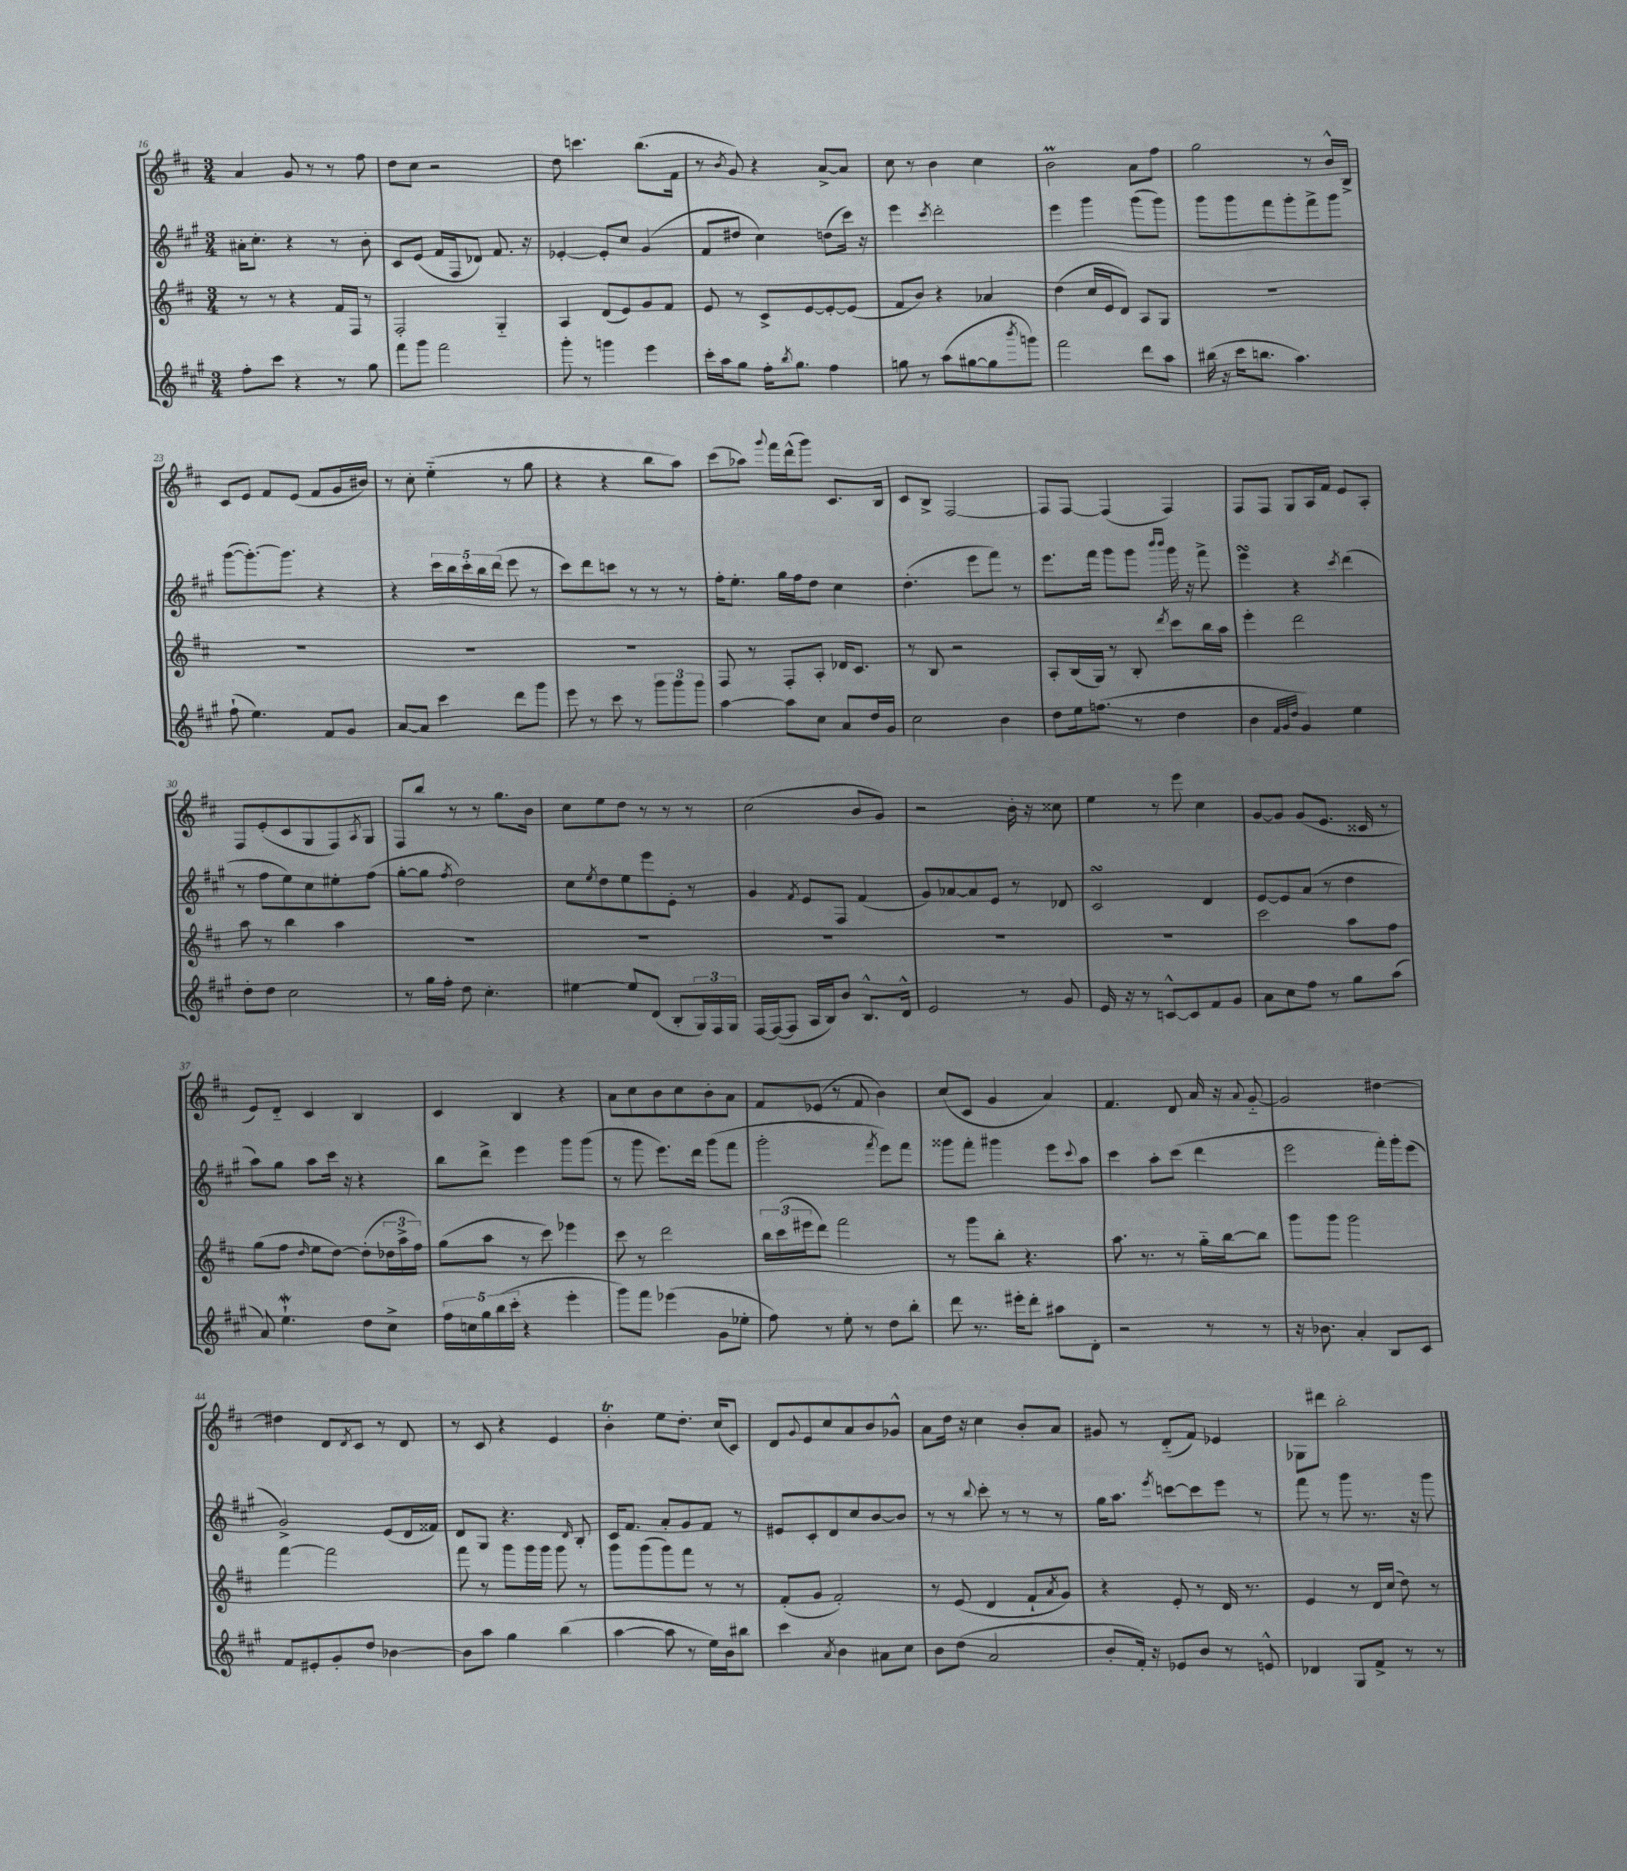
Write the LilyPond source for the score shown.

<<
\new StaffGroup <<
\new Staff = "s0" {
    \clef treble \key d \major \numericTimeSignature \time 3/4
    a'4 g'8 r8 r8 fis''8 |
    d''8 cis''8 r2 |
    d''8 c'''4. b''8.( fis'16 |
    r8 \acciaccatura { b'8 } g'8) r4 a'8~-> a'8 |
    cis''8 r8 b'4 cis''4 |
    b'2\prall a'8 fis''8 |
    g''2 r8 b'16-^ b16-> |
    cis'8 e'8 fis'8 e'8( fis'8 g'16 bis'16) |
    r8 cis''8-. e''4-_( r8 g''8 |
    r4 r4 b''8 a''8) |
    cis'''8( aes''8) \appoggiatura { g'''8 } fis'''16 d'''16-^( g'''8) cis'8. b16 |
    cis'8 b8-> fis2~ |
    fis8 fis8~ fis4( fis4) |
    fis8 fis8 g8 a16 fis'16 e'8 a8-. |
    fis8 e'8-.( cis'8 g8 fis8) \acciaccatura { a8 } g8 |
    fis8 b''8 r8 r8 g''8. b'16 |
    cis''8 e''8 d''8 r8 r8 r8 |
    cis''2( b'8 g'8) |
    r2 b'16-. r16 cisis''8 |
    e''4 r8 e'''8 cis''4 |
    g'8~ g'8 g'8( e'8. cisis'16 r8 |
    e'8) d'8-_ cis'4 b4 |
    cis'4 b4 r4 |
    a'8 cis''8 b'8 cis''8 b'8-. a'8 |
    fis'8 ees'8( r8 fis'8 b'4) |
    cis''8( cis'8 g'4 a'4) |
    fis'4. d'8 a'16 r16 \appoggiatura { a'8 } g'8~-_ |
    g'2 dis''4~ |
    dis''4 d'8 \acciaccatura { d'8 } cis'8 r8 d'8 |
    r8 cis'8 r4 e'4 |
    b'4-.\trill e''8 d''8.-. cis''16( cis'8) |
    d'8 \appoggiatura { g'8 } e'8 cis''8 a'8 b'8 ges'8-^ |
    a'8 d''16 r16 cis''4 b'8-. a'8 |
    gis'8 r8 d'8-_( fis'8) ees'4 |
    ges8 dis'''8 b''2-. \bar "|." |
}
\new Staff = "s1" {
    \clef treble \key a \major \numericTimeSignature \time 3/4
    ais'16-. cis''8.-. r4 r8 b'8-. |
    cis'8 e'8( fis'16 fis16 des'8) fis'8. r16 |
    ees'4~-. ees'8-. cis''8 gis'4( |
    fis'8 dis''8 cis''4) d''8( cis'''16) r16 |
    e'''4 \acciaccatura { cis'''8 } d'''2-. |
    e'''4 gis'''4 gis'''8( gis'''8) |
    gis'''8 gis'''8 fis'''8 gis'''8-. fis'''8-> gis'''8 |
    gis'''8~( gis'''8.~-.) gis'''8. r4 |
    r4 \tuplet 5/4 { cis'''16 b''16 cis'''16-. b''16 d'''16( } e'''8 r8 |
    cis'''8) d'''8 c'''8 r8 r8 r8 |
    fis''16-. e''8.-. gis''16 fis''16 d''8 cis''4 |
    d''4.-.( e'''8 fis'''8) r8 |
    e'''8. fis'''16 gis'''8 gis'''8 \grace { b'''16 b'''16 } gis'''16 r16 fis'''8-> |
    e'''4\turn r4 \acciaccatura { cis'''8 } d'''4( |
    r8 fis''8 e''8) cis''8 eis''8-. fis''8( |
    gis''8~-. gis''8 \acciaccatura { fis''8 } d''2) |
    cis''8 \acciaccatura { e''8 } d''8 e''8 e'''8 e'8-. r8 |
    gis'4 \acciaccatura { fis'8 } e'8 fis8 fis'4( |
    gis'8) aes'8~ aes'8 e'8 r8 des'8 |
    cis'2\turn d'4 |
    e'8~ e'8 a'8( r8 d''4 |
    a''8) gis''8 a''8 cis'''16 r16 r4 |
    b''8 d'''8-> e'''4 gis'''8 gis'''8( |
    r8 gis'''8 e'''8.) d'''16 gis'''8( fis'''8 |
    gis'''2-. \acciaccatura { fis'''8 } e'''8) fis'''8 |
    gisis'''8 fis'''8-. gis'''4 e'''8 \appoggiatura { cis'''8 } a''8 |
    cis'''4 a''8-. cis'''8( d'''4 |
    e'''2 fis'''16-.) gis'''16-. e'''8( |
    gis'2->) e'8( d'16 fisis'16) |
    d'8 gis8 r4. \grace { d'16 } b8-. |
    cis'16 fis'8. a'8-. gis'8 fis'8 r8 |
    eis'8 cis'8-. d'8 cis''8 b'8~ b'8 |
    r8 r8 \appoggiatura { b''8 } cis'''8-. r8 r8 r8 |
    gis''16 a''8. \acciaccatura { e'''8 } c'''8~ c'''8 e'''8 r8 |
    fis'''8 r8 gis'''8 r8. r16 gis'''8 \bar "|." |
}
\new Staff = "s2" {
    \clef treble \key d \major \numericTimeSignature \time 3/4
    r8 r8 r4 fis'16 fis16 r8 |
    fis2-. g4-_ |
    a4 d'8( e'8) g'8 fis'8 |
    e'8 r8 cis'8-> e'8~ e'8~-. e'8( |
    fis'8 b'8) r4 aes'4 |
    d''4( cis''16 e'16 d'8) a8 g8 |
    R2. |
    R2. |
    R2. |
    R2. |
    fis8 r8 fis8-. a8-. des'16 cis'8. |
    r8 b8 r2 |
    a8-. b16( g16) r8 b8-. \acciaccatura { d'''8 } cis'''8 b''16 a''16 |
    e'''4-. d'''2 |
    a''8 r8 b''4 a''4 |
    R2. |
    R2. |
    R2. |
    R2. |
    R2. |
    cis'''2 a''8 fis''8 |
    g''8( fis''8 \grace { d''16 } e''8 d''8~) d''8-.( \tuplet 3/2 { des''16 a''16-> fis''16) } |
    g''8( a''8 r8 cis'''8) ees'''4 |
    cis'''8 r8 d'''2 |
    \tuplet 3/2 { b''16 cis'''16( eis'''16 } d'''8) fis'''2 |
    r8 g'''8 b''8-. r4. |
    a''8. r8. r8 g''16-_ b''16~ b''8 |
    g'''8 g'''8 g'''2 |
    fis'''4~ fis'''2 |
    fis'''8 r8 g'''8 g'''16 g'''16 g'''8 r8 |
    g'''8 g'''8( g'''8) fis'''8 r8 r8 |
    fis'8-.( g'8 fis'2-.) |
    r8 e'8( d'4 fis'8-! \acciaccatura { a'8 } g'8) |
    r4 e'8-. r8 d'16 r8. |
    e'4 r8 d'16 cis''16( d''8) r8 \bar "|." |
}
\new Staff = "s3" {
    \clef treble \key a \major \numericTimeSignature \time 3/4
    fis''8-. cis'''8 r4 r8 gis''8 |
    fis'''8 gis'''8 fis'''2 |
    gis'''8-. r8 g'''4 e'''4 |
    cis'''16-. a''16 gis''8 fis''16-. \acciaccatura { b''8 } gis''8. fis''4 |
    g''8 r8 a''8( gis''8~ gis''8 \acciaccatura { b'''8 } g'''8) |
    fis'''2 d'''8 a''8 |
    bis''16( r16 cis'''16 b''8. a''4.) |
    fis''8-!( e''4.) fis'8 gis'8 |
    a'8~ a'8 cis'''4 d'''8 gis'''8 |
    e'''8 r8 cis'''8 r8 \tuplet 3/2 { gis'''8 gis'''8 gis'''8 } |
    a''4~ a''8 cis''8 a'8 d''16 gis'16 |
    cis''2 b'4 |
    d''8 e''16 f''8.( r8 d''4 |
    b'4 \grace { fis'32 gis'32 d''32 } gis'4) e''4 |
    d''8-. d''8 cis''2 |
    r8 gis''16 fis''16-. d''8 cis''4.-. |
    eis''4~ eis''8 d'8( b8-. \tuplet 3/2 { gis16) fis16 gis16 } |
    fis16~ fis16~( fis8 a16 b16) b'8 b8.-^ d'16-^ |
    e'2 r8 gis'8 |
    e'16 r16 r8 c'8~-^ c'8 fis'8 gis'8 |
    a'8 cis''8 fis''8 r8 gis''8 a''8( |
    a'8) e''4.-!\mordent d''8 cis''8-> |
    \tuplet 5/4 { fis''16 c''16 gis''16 b''16( cis'''16-. } r4 e'''4-. |
    gis'''8) fis'''8 ees'''4( gis'8 ees''8-. |
    fis''8) r8 e''8-. r8 d''8 b''8-. |
    d'''8 r8. eis'''16-. d'''8-. ais''8 d'8-. |
    r2 r8 r8 |
    r16 bes'8. a'4-. b8 cis'8 |
    fis'8 eis'8-. gis'8-. d''8 bes'4~ |
    bes'8 a''8 gis''4 b''4( |
    a''4~ a''8 r8 e''16) b'16 bis''8 |
    cis'''4 \acciaccatura { a'8 } b'4 ais'8 cis''8 |
    b'8 d''8( a'2 |
    b'8-. fis'16-.) r16 ees'8 b'8 r8 e'8-^ |
    des'4 gis8 fis'8-> r8 r8 \bar "|." |
}
>>
>>
\layout { \context { \Score currentBarNumber = #16 } }
